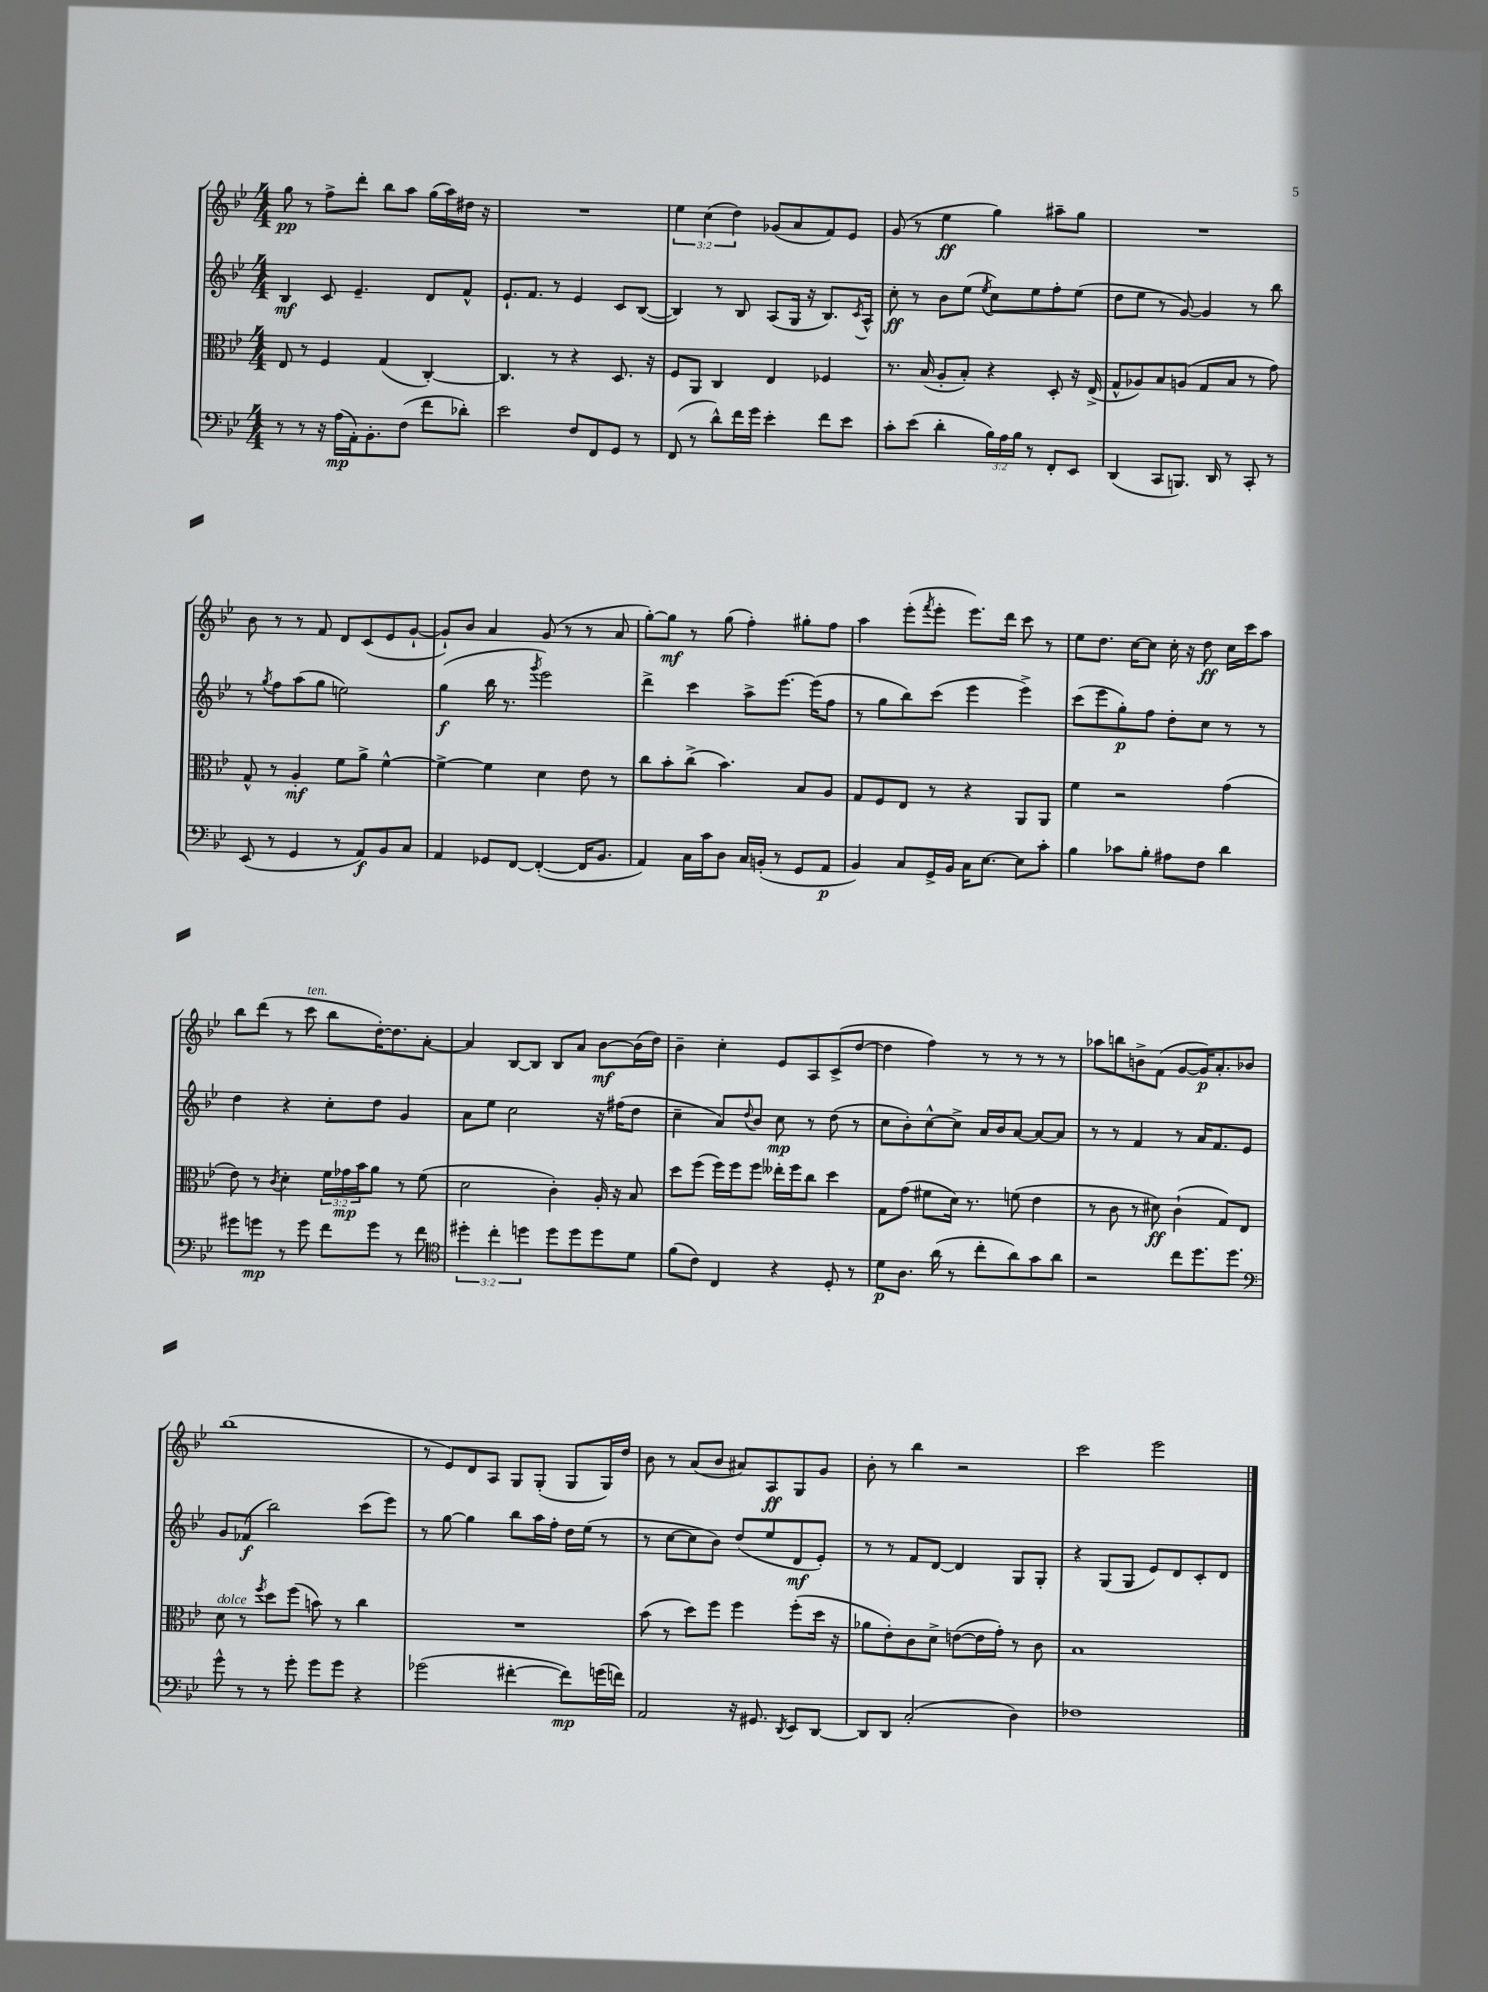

**kern	**dynam	**kern	**dynam	**kern	**dynam	**kern	**dynam
*part4	*part4	*part3	*part3	*part2	*part2	*part1	*part1
*staff4	*staff4	*staff3	*staff3	*staff2	*staff2	*staff1	*staff1
*clefF4	*	*clefC3	*	*clefG2	*	*clefG2	*
*k[b-e-]	*	*k[b-e-]	*	*k[b-e-]	*	*k[b-e-]	*
*M4/4	*	*M4/4	*	*M4/4	*	*M4/4	*
=1	=1	=1	=1	=1	=1	=1	=1
8r	.	8E-/	.	4B-/	mf	8gg\	pp
8r	.	8r	.	.	.	8r	.
16r	.	4F/	.	8c/	.	8ff^\L	.
(16A\LL	mp	.	.	.	.	.	.
16AA'\J)	.	.	.	4.e-~/	.	8ddd'\J	.
8.BB-'\	.	.	.	.	.	.	.
.	.	(4G/	.	.	.	8bb-\L	.
(8F\J	.	.	.	.	.	8aa\J	.
8f\L	.	[4C'/)	.	8d/L	.	(16gg\LL	.
.	.	.	.	.	.	16aa\)	.
8d-X'\J)	.	.	.	8f^^/J	.	16dd#X\JJ	.
.	.	.	.	.	.	16r	.
=2	=2	=2	=2	=2	=2	=2	=2
2e-\	.	4.C/]	.	8.e-`/L	.	1r	.
.	.	.	.	8.f/J	.	.	.
.	.	8r	.	8r	.	.	.
8F/L	.	4r	.	4e-/	.	.	.
8FF/	.	.	.	.	.	.	.
8GG/J	.	8.D/	.	8c/L	.	.	.
8r	.	.	.	([8B-/J	.	.	.
.	.	16r	.	.	.	.	.
=3	=3	=3	=3	=3	=3	=3	=3
(8FF/	.	8F/L	.	4B-/])	.	6ee-\	.
8r	.	8AA/J	.	.	.	.	.
.	.	.	.	.	.	(6cc\	.
8d^^\L)	.	4C/	.	8r	.	.	.
.	.	.	.	.	.	6dd\)	.
16f\L	.	.	.	8B-/	.	.	.
16g\JJ	.	.	.	.	.	.	.
4e-'\	.	4E-/	.	(8A/L	.	(8g-X/L	.
.	.	.	.	16G/Jk	.	8a/	.
.	.	.	.	16r	.	.	.
8f\L	.	4F-X/	.	8.B-/L)	.	8f/)	.
8e-\J	.	.	.	.	.	8e-/J	.
.	.	.	.	8qc/	.	.	.
.	.	.	.	16A^^/Jk	.	.	.
=4	=4	=4	=4	=4	=4	=4	=4
8c'\L	.	8.r	.	8cc'\	ff	(8g/	.
(8e-\J	.	.	.	8r	.	8r	.
.	.	(16B-/	.	.	.	.	.
4d'\	.	8A'/L	.	8b-\L	.	4ee-\	ff
.	.	8B-'/J)	.	(8ee-\J	.	.	.
.	.	.	.	8qee-/	.	.	.
24B-\LL)	.	4r	.	8cc\L)	.	4gg\)	.
24A\	.	.	.	.	.	.	.
24B-\JJ	.	.	.	.	.	.	.
8r	.	.	.	8ee-\	.	.	.
8FF'/L	.	8D'/	.	8ff'\	.	8aa#X~\L	.
8EE-/J	.	16r	.	(8ee-\J	.	8gg\J	.
.	.	(16E-^/	.	.	.	.	.
=5	=5	=5	=5	=5	=5	=5	=5
(4DD/	.	8G^^/L	.	8dd\L	.	1r	.
.	.	8A-X/)	.	8ee-\J	.	.	.
8CC/L	.	8B-/	.	8r	.	.	.
8.BBBn/J)	.	(8An/J	.	[8g/)	.	.	.
.	.	8G/L	.	4g/]	.	.	.
16DD/	.	.	.	.	.	.	.
8r	.	8B-/J	.	.	.	.	.
8CC'/	.	8r	.	8r	.	.	.
8r	.	8g\)	.	8bb-\	.	.	.
!!LO:LB:g=z
=6	=6	=6	=6	=6	=6	=6	=6
(8EE-/	.	8G^^/	.	8r	.	8b-\	.
.	.	.	.	8qgg/	.	.	.
8r	.	8r	.	8ff\L	.	8r	.
4GG/	.	4A'/	mf	(8aa\	.	8r	.
.	.	.	.	8gg\J	.	8f/	.
8r	.	8f\L	.	2een\)	.	8d/L	.
8AA/L)	f	8a^\J	.	.	.	(8c/	.
8BB-/	.	[4f^^\	.	.	.	8e-/	.
8C/J	.	.	.	.	.	[8g`/J	.
=7	=7	=7	=7	=7	=7	=7	=7
4AA/	.	4f^\_	.	(4gg\	f	8g`/L])	.
.	.	.	.	.	.	8b-/J	.
8GG-X/L	.	4f\]	.	16bb-\	.	4a/	.
.	.	.	.	8.r	.	.	.
[8FF/J	.	.	.	.	.	.	.
.	.	.	.	8qggg/	.	.	.
(4FF'/_	.	4d\	.	2eee-\)	.	(8g/	.
.	.	.	.	.	.	8r	.
16FF/KL]	.	8e-\	.	.	.	8r	.
8.BB-/J	.	.	.	.	.	.	.
.	.	8r	.	.	.	8a/	.
=8	=8	=8	=8	=8	=8	=8	=8
4AA/)	.	8cc\L	.	4ddd^\	.	[8gg'\L)	.
.	.	8b-'\	.	.	.	8gg\J]	mf
16C\LL	.	(8cc^\J	.	4ccc\	.	8r	.
16c\J	.	.	.	.	.	.	.
8D\J	.	4.b-\)	.	.	.	(8gg\	.
16C/LL	.	.	.	8aa^\L	.	4ff'\)	.
(16BBn'/JJ	.	.	.	.	.	.	.
8r	.	.	.	[8.eee-\J	.	.	.
8GG/L	.	8B-/L	.	.	.	8gg#X'\L	.
.	.	.	.	(16eee-\KL]	.	.	.
8AA/J	p	8A/J	.	8ff\J	.	8ff\J	.
=9	=9	=9	=9	=9	=9	=9	=9
4BB-/)	.	8G/L	.	8r	.	4aa\	.
.	.	8F/	.	8gg\L	.	.	.
8C/L	.	8E-/J	.	8bb-\)	.	(8eee-'\L	.
.	.	.	.	.	.	8qfff/	.
16GG^/L	.	8r	.	(8ccc\J	.	8eee-'\J	.
16BB-/JJ	.	.	.	.	.	.	.
16C\KL	.	4r	.	4eee-\	.	8.eee-\L)	.
[8.E-\J	.	.	.	.	.	.	.
.	.	.	.	.	.	16ddd\Jk	.
8E-\L]	.	8AA/L	.	4eee-^\)	.	8ccc\	.
8c'\J	.	8AA/J	.	.	.	8r	.
=10	=10	=10	=10	=10	=10	=10	=10
4B-\	.	4f\	.	(8ccc\L	.	8ee-\L	.
.	.	.	.	8eee-\	.	8.dd\J	.
8c-X\L	.	2r	.	8gg'\)	p	.	.
.	.	.	.	.	.	[16cc\KL	.
8B-'\J	.	.	.	8ff\J	.	8cc\J]	.
8A#X\L	.	.	.	8dd'\L	.	16cc'\	.
.	.	.	.	.	.	16r	.
8F\J	.	.	.	8cc\J	.	8dd\	ff
4d\	.	(4g\	.	8r	.	16cc\LL	.
.	.	.	.	.	.	16ccc\J	.
.	.	.	.	8r	.	8aa\J	.
!!LO:LB:g=z
=11	=11	=11	=11	=11	=11	=11	=11
8g#X\L	.	8e-\)	.	4dd\	.	8bb-\L	.
8gn\J	mp	8r	.	.	.	(8ddd\J	.
.	.	8qc/	.	.	.	.	.
8r	.	4d'\	.	4r	.	8r	.
!	!	!	!	!	!	!LO:TX:a:i:t=ten.	!
8g\	.	.	.	.	.	8ccc\	.
8f\L	.	24f\LL	.	8cc'\L	.	8bb-\L	.
.	.	24g-X\	mp	.	.	.	.
.	.	24b-\J	.	.	.	.	.
8g\J	.	8a\J	.	8dd\J	.	[16dd'\K)	.
.	.	.	.	.	.	8.dd\]	.
8r	.	8r	.	4g/	.	.	.
8f\	.	(8f\	.	.	.	[8a'\J	.
=12	=12	=12	=12	=12	=12	=12	=12
*clefC4	*	*	*	*	*	*	*
6dd#X'\	.	2d\	.	8a\L	.	4a/]	.
.	.	.	.	8ee-\J	.	.	.
6cc'\	.	.	.	.	.	.	.
.	.	.	.	2cc\	.	[8B-/L	.
6ddn\	.	.	.	.	.	.	.
.	.	.	.	.	.	8B-/J]	.
8dd\L	.	4c'\)	.	.	.	8B-/L	.
8dd\	.	.	.	.	.	8a/J	.
8dd\	.	16A'/	.	16r	.	[8b-\L	mf
.	.	16r	.	(16ff#X\KL	.	.	.
8d\J	.	8B-/	.	8dd\J	.	(16b-\L]	.
.	.	.	.	.	.	16dd\JJ)	.
=13	=13	=13	=13	=13	=13	=13	=13
(8f\L	.	8dd\L	.	4cc~\	.	4b-~\	.
8c\J)	.	(8ff\J	.	.	.	.	.
4C/	.	16ff\LL)	.	8a/L)	.	4cc'\	.
.	.	16ff\J	.	.	.	.	.
.	.	.	.	8qqdd/	.	.	.
.	.	8ff\J	.	8b-/J	.	.	.
4r	.	16ee--X'\LL	.	8cc\	mp	8e-/L	.
.	.	16ff\J	.	.	.	.	.
.	.	8cc\J	.	8r	.	8A/	.
8D'/	.	4dd\	.	(8dd\	.	(8c^/	.
8r	.	.	.	8r	.	[8dd/J	.
=14	=14	=14	=14	=14	=14	=14	=14
8d\L	p	8G\L	.	8cc\L	.	4dd\]	.
8.A\J	.	(8g\J	.	8b-'\)	.	.	.
.	.	8f#X\L	.	[8cc^^\	.	4ff\)	.
(16a\	.	.	.	.	.	.	.
8r	.	16d\Jk)	.	8cc^\J]	.	.	.
.	.	8.r	.	.	.	.	.
8cc'\L	.	.	.	16a/LL	.	8r	.
.	.	.	.	16b-/J	.	.	.
8a\)	.	(8fn\	.	[8a/J	.	8r	.
8g\	.	4e-\	.	8a/L_	.	8r	.
8a\J	.	.	.	8a/J]	.	8r	.
=15	=15	=15	=15	=15	=15	=15	=15
2r	.	8r	.	8r	.	8aa-X\L	.
.	.	8c\	.	8r	.	8bbn\	.
.	.	8r	.	4f/	.	8bn^\	.
.	.	8d#X\)	ff	.	.	(8f\J	.
8cc\L	.	(4c`\	.	8r	.	[8g/L	.
8.dd\	.	.	.	16a/KL	.	16g/K])	p
.	.	.	.	8.f/	.	8.a'/	.
.	.	8G/L)	.	.	.	.	.
8.dd\J	.	.	.	.	.	.	.
.	.	8E-/J	.	8e-/J	.	8b-X/J	.
!!LO:LB:g=z
=16	=16	=16	=16	=16	=16	=16	=16
*clefF4	*	*	*	*	*	*	*
!	!	!LO:TX:a:i:t=dolce	!	!	!	!	!
8g^^\	.	8d\	.	8g/L	.	(1bb-	.
8r	.	8r	.	(8f-X/J	f	.	.
.	.	8qff/	.	.	.	.	.
8r	.	8dd\L	.	2bb-\)	.	.	.
8g'\	.	(8ff\J	.	.	.	.	.
8g\L	.	8bn\)	.	.	.	.	.
8g\J	.	8r	.	.	.	.	.
4r	.	4cc\	.	(8ccc\L	.	.	.
.	.	.	.	8eee-\J)	.	.	.
=17	=17	=17	=17	=17	=17	=17	=17
(2g-X\	.	1r	.	8r	.	8r	.
.	.	.	.	[8gg\	.	8e-/L)	.
.	.	.	.	4gg\]	.	8d/	.
.	.	.	.	.	.	8A/J	.
[4f#X'\	.	.	.	8bb-\L	.	8G/L	.
.	.	.	.	16aa\L	.	(8G'/J	.
.	.	.	.	16ff'\JJ	.	.	.
8f#\L])	mp	.	.	16dd\LL	.	8G/L	.
.	.	.	.	(16ee-\JJ	.	.	.
(16gn\L	.	.	.	8r	.	16G/L)	.
16fn\JJ)	.	.	.	.	.	16dd/JJ	.
=18	=18	=18	=18	=18	=18	=18	=18
2AA/	.	(8b-\	.	8r	.	8b-\	.
.	.	8r	.	[8cc\L	.	8r	.
.	.	8dd\L)	.	8cc\]	.	(8a/L	.
.	.	8ff\J	.	8b-\J)	.	8b-/J	.
16r	.	4ff\	.	(8dd/L	.	8a#X/L)	.
8.GG#X/	.	.	.	.	.	.	.
.	.	.	.	8ee-/	.	8A/	ff
8qDD/	.	.	.	.	.	.	.
8EE-/L	.	(8ff'\L	.	8d/	mf	8G/	.
[8DD/J	.	16dd\Jk	.	8e-'/J)	.	8g/J	.
.	.	16r	.	.	.	.	.
=19	=19	=19	=19	=19	=19	=19	=19
8DD/L]	.	8a-X\L	.	8r	.	8b-'\	.
8DD/J	.	8e-'\)	.	8r	.	8r	.
(2C'/	.	8c\	.	8f/L	.	4bb-\	.
.	.	8d^\J	.	[8d/J	.	.	.
.	.	([8en\L	.	4d/]	.	2r	.
.	.	16e\L]	.	.	.	.	.
.	.	16g'\JJ)	.	.	.	.	.
4D\)	.	8r	.	8G/L	.	.	.
.	.	8c\	.	8G'/J	.	.	.
=20	=20	=20	=20	=20	=20	=20	=20
1F-X	.	1B-	.	4r	.	2ccc\	.
.	.	.	.	(8G/L	.	.	.
.	.	.	.	8G/J	.	.	.
.	.	.	.	8e-/L)	.	2eee-\	.
.	.	.	.	8d/	.	.	.
.	.	.	.	8c'/	.	.	.
.	.	.	.	8d/J	.	.	.
==	==	==	==	==	==	==	==
*-	*-	*-	*-	*-	*-	*-	*-
